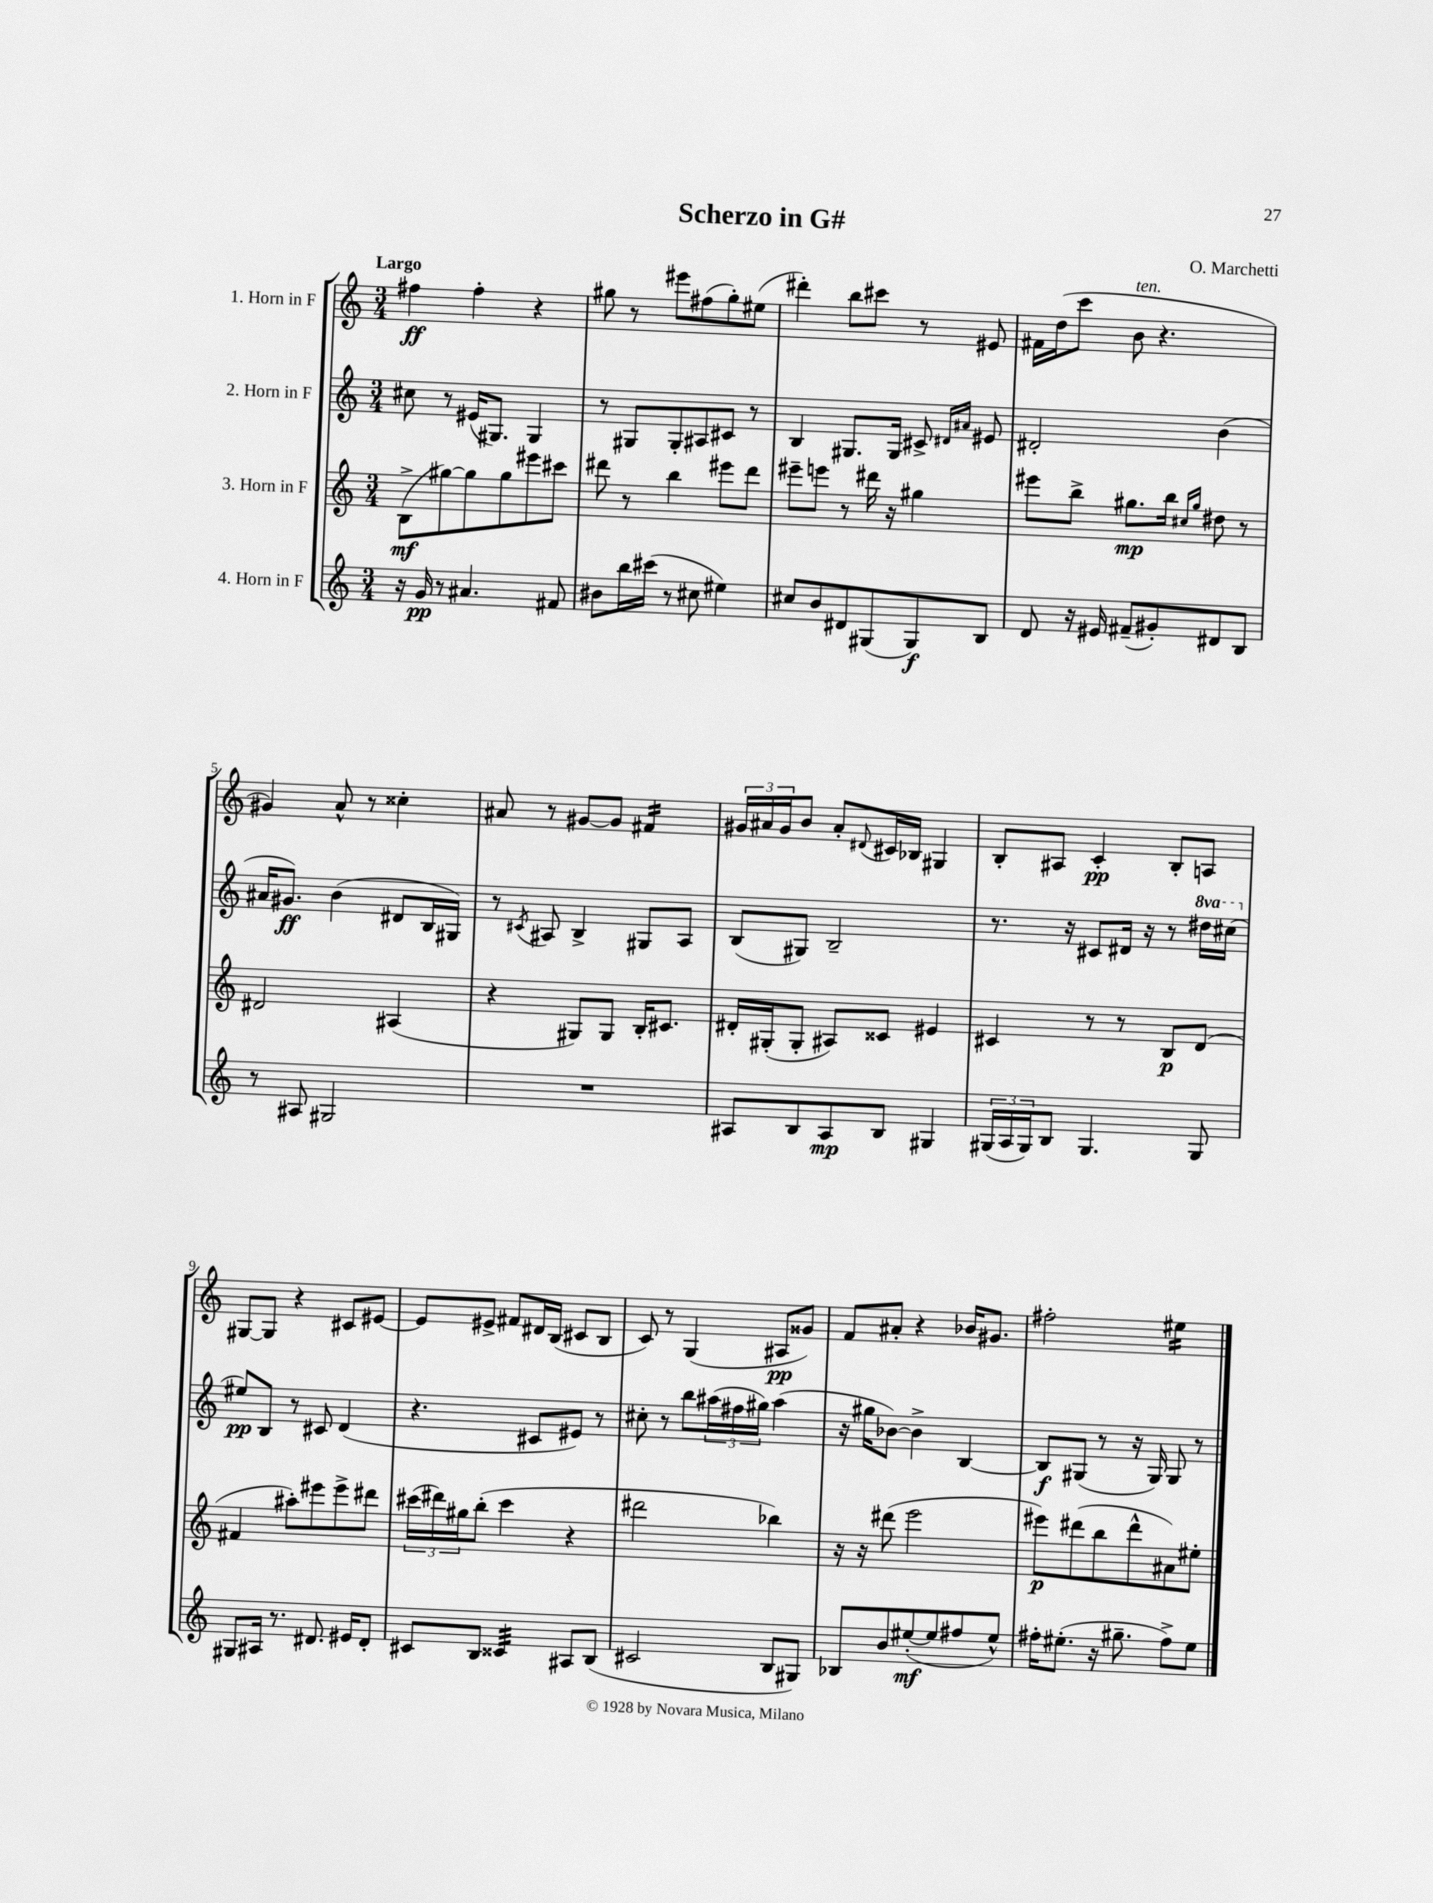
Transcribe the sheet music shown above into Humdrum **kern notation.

**kern	**kern	**kern	**kern
*staff4	*staff3	*staff2	*staff1
*clefG2	*clefG2	*clefG2	*clefG2
*k[]	*k[]	*k[]	*k[]
*M3/4	*M3/4	*M3/4	*M3/4
16r	(8B^	8cc#	4ff#
16g	.	.	.
8r	[8gg#)	8r	.
4.a#	8gg#]	(16e#	4ff#'
.	.	8.G#)	.
.	8gg#	.	.
.	8eee#	4G#	4r
8f#	8ccc#	.	.
=	=	=	=
8b#	8ddd#	8r	8gg#
16bb	8r	8G#	8r
(16ccc#	.	.	.
8r	4bb	8G#'	8eee#
8cc#	.	8A#	(8ff#
4ee#)	8eee#	8c#	8gg#')
.	8ddd#	8r	(8ee#
=	=	=	=
8cc#	8eee#~	4B	4ddd#')
8b	8eee	.	.
8d#	8r	8.G#	8bb
(8G#	16ddd#	.	8ccc#
.	16r	16G#	.
8G#)	4gg#	8c#^	8r
.	.	16qqd#	.
.	.	16qqa#	.
8B	.	8e#	8e#
=	=	=	=
8d	8eee#	2d#'	16f#
.	.	.	(16dd
16r	8bb^	.	8ccc
16e#	.	.	.
(8f#~	8.gg#	.	8b
8g#')	.	.	4.r
.	16bb	.	.
.	16qqcc#	.	.
.	16qqgg#	.	.
8d#	8dd#	(4b	.
8B	8r	.	.
=	=	=	=
8r	2d#	16a#	4g#)
.	.	8.g#)	.
8A#	.	.	.
2G#	.	(4b	8a^^
.	.	.	8r
.	(4A#	8d#	4cc##'
.	.	16B	.
.	.	16G#)	.
=	=	=	=
2.r	4r	8r	8a#
.	.	8qc#	.
.	.	8A#	8r
.	8G#)	4B^	[8g#
.	8G#	.	8g#]
.	16B'	8G#	4f#
.	8.c#	.	.
.	.	8A#	.
=	=	=	=
8A#	16d#'	(8B	24g#
.	.	.	24a#
.	(16G#'	.	.
.	.	.	24g#
8B	8G#'	8G#)	8b
8A#	8A#)	2B~	8a#'
.	.	.	8qqd#
8B	8c##	.	16c#
.	.	.	16B-
4G#	4e#	.	4G#
=	=	=	=
(24G#	4c#	8.r	8B'
24A	.	.	.
24G#)	.	.	.
8B	.	.	8A#
.	.	16r	.
4.G#	8r	8c#	4c'
.	8r	16d#	.
.	.	16r	.
.	8B	8r	8B'
8G#	(8d	16ddd#	8A
.	.	(16ccc#	.
=	=	=	=
8G#	4f#	8ee#)	[8G#
16A#	.	8B	8G#]
8.r	.	.	.
.	8aa#')	8r	4r
8.d#	8eee#	8c#	.
.	8eee#^	(4d	8c#
16e#	.	.	.
8d#'	8ddd#	.	[8e#
=	=	=	=
8c#	(24ccc#	4.r	8e#]
.	24ddd#)	.	.
.	24gg#	.	.
8B	(8bb'	.	8e#^
4c##	4ccc#	.	8f#
.	.	8c#	16d#
.	.	.	(16B
8A#	4r	8e#)	8c#
(8B	.	8r	8B
=	=	=	=
2c#	2ddd#	8cc#'	8c)
.	.	8r	8r
.	.	8bb	(4G
.	.	(24aa#	.
.	.	24ff#	.
.	.	24gg#)	.
8B	4bb-)	(4aa#	8A#
8G#)	.	.	8g##)
=	=	=	=
8B-	16r	16r	8f
.	16r	16gg#	.
8b	(8ddd#	[8b-)	8a#'
([8ee#'	2eee	4b-^]	4r
8ee#]	.	.	.
8ff#	.	[4B	16b-
.	.	.	8.g#
8ee#^^)	.	.	.
=	=	=	=
16ff#'	8eee#)	8B]	2ff#'
(8.ee#'	.	.	.
.	(8ddd#	(8G#	.
16r	8bb	8r	.
8.gg#~	.	.	.
.	8ddd#^^	16r	.
.	.	16G#)	.
8ff#^)	8a#)	8G#	4ee#
8ee#	8ee#'	8r	.
==	==	==	==
*-	*-	*-	*-
